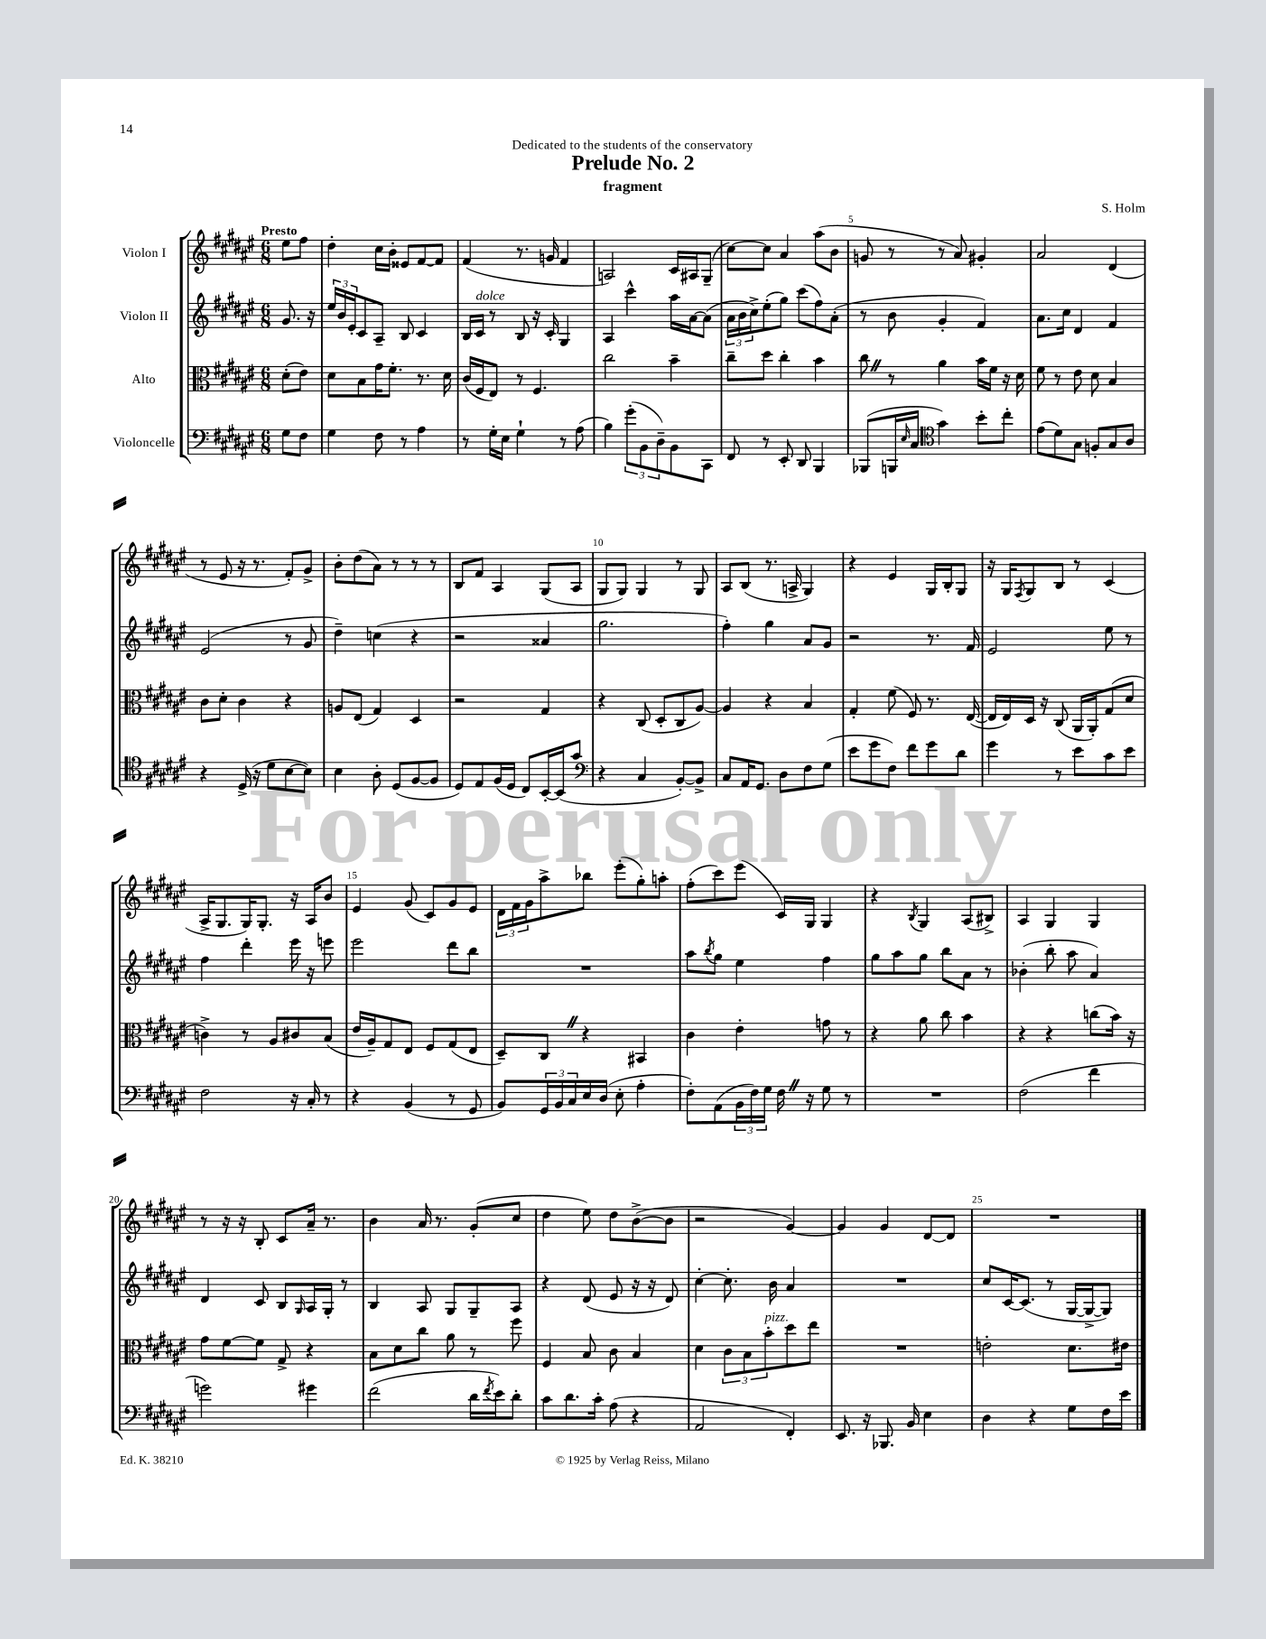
\header { title = "Prelude No. 2" composer = "S. Holm" subtitle = "fragment" dedication = "Dedicated to the students of the conservatory" }
<<
\new StaffGroup <<
\new Staff = "s0" \with { instrumentName = "Violon I" } {
    \clef treble \key fis \major \numericTimeSignature \time 6/8 \partial 4 \tempo "Presto"
    eis''8 fis''8 |
    dis''4-. cis''16 b'16-. eisis'8 fis'8~ fis'8 |
    fis'4( r8. g'16 fis'4 |
    a2) cis'16 ais16 gis8--( |
    cis''8~) cis''8 ais'4 ais''8( b'8 |
    g'8 r8 r8 ais'8) gis'4-. |
    ais'2 dis'4( |
    r8 eis'8 r16 r8. fis'8-.) gis'8-> |
    b'8-. dis''8( ais'8) r8 r8 r8 |
    b8 fis'8 ais4 gis8( ais8 |
    gis8 gis8) gis4 r8 gis8 |
    ais8 b8( r8. a16-> gis4) |
    r4 eis'4 gis16 b16-. gis8 |
    r16 gis16 \acciaccatura { fis8 } gis8 b8 r8 cis'4( |
    ais16-> gis8. gis16) gis8.-. r16 ais16 b'8 |
    eis'4 gis'8( cis'8) gis'8 eis'8 |
    \tuplet 3/2 { dis'16 fis'16 gis'16 } ais''8-> bes''8 eis'''8-.( gis''8-.) a''8-. |
    fis''8-.( cis'''8) eis'''8( cis'16) gis16 gis4 |
    r4 \acciaccatura { b8 } gis4 ais8( bis8->) |
    ais4 gis4 gis4 |
    r8 r16 r16 b8-. cis'8 ais'16-- r8. |
    b'4 ais'16 r8. gis'8-.( cis''8 |
    dis''4 eis''8) dis''8 b'8~->( b'8 |
    r2 gis'4~) |
    gis'4 gis'4 dis'8~ dis'8 |
    R2. \bar "|." |
}
\new Staff = "s1" \with { instrumentName = "Violon II" } {
    \clef treble \key fis \major \numericTimeSignature \time 6/8 \partial 4
    gis'8. r16 |
    \tuplet 3/2 { eis''16 b'16 eis'16-. } cis'8 ais8-- b8 cis'4 |
    b16 cis'16^\markup { \italic "dolce" } r8 b8 r16 cis'16-. gis4 |
    ais4 cis'''4-^ ais''16 ais'16~ ais'8( |
    \tuplet 3/2 { ais'16 b'16 cis''16->) } eis''8-.( gis''8) cis'''8( fis''8) ais'8-.( |
    r8 b'8 gis'4-. fis'4) |
    ais'8. cis''16 dis'4 fis'4 |
    eis'2( r8 gis'8 |
    dis''4--) c''4( r4 |
    r2 aisis'4 |
    gis''2. |
    fis''4-.) gis''4 ais'8 gis'8 |
    r2 r8. fis'16 |
    eis'2 eis''8 r8 |
    fis''4 dis'''4-. eis'''16 r16 e'''8 |
    eis'''2 dis'''8 b''8 |
    R2. |
    ais''8 \acciaccatura { b''8 } gis''8 eis''4 fis''4 |
    gis''8 ais''8 gis''8 b''8 ais'8 r8 |
    bes'4-.( b''8-. ais''8 ais'4) |
    dis'4 cis'8 b8 \grace { gis16 } ais16 gis16-. r8 |
    b4 ais8 gis8 gis8-- ais8 |
    r4 dis'8( eis'8 r16 r16 dis'8) |
    cis''4~-. cis''8.-. b'16 ais'4 |
    R2. |
    cis''8 cis'16~ cis'8.( r8 gis16~ gis16~-> gis8) \bar "|." |
}
\new Staff = "s2" \with { instrumentName = "Alto" } {
    \clef alto \key fis \major \numericTimeSignature \time 6/8 \partial 4
    dis'8-.( eis'8) |
    dis'8 b8 gis'16 fis'8.-. r8. dis'16 |
    cis'16( fis16 eis8) r8 fis4. |
    cis''2 b'4-- |
    cis''8-- dis''8 cis''4-. b'4 |
    cis''8 \once \override BreathingSign.text = \markup { \musicglyph "scripts.caesura.straight" } \breathe r8 ais'4 b'16 fis'16 r16 dis'16 |
    fis'8 r8 eis'8 dis'8 b4 |
    cis'8 dis'8-. cis'4 r4 |
    a8 eis8( gis4) dis4 |
    r2 gis4 |
    r4 cis8( dis8-. cis8 ais8~) |
    ais4 r4 b4 |
    gis4-. fis'8( fis8) r8. eis16~( |
    eis16 eis16) dis16 r16 cis8( ais,16 ais,16-.) gis8( dis'8 |
    c'4->) r8 ais8 cis'8 b8( |
    eis'16 ais16--) gis8 eis8 fis8 gis8( eis8 |
    dis8--) cis8 \once \override BreathingSign.text = \markup { \musicglyph "scripts.caesura.straight" } \breathe r4 bis,4 |
    cis'4 eis'4-. g'8 r8 |
    r4 ais'8 cis''8 b'4 |
    r4 r4 c''8( b'16) r16 |
    gis'8 fis'8~ fis'8 gis8-> r4 |
    b8 dis'8 cis''8 ais'8 r8 fis''8 |
    fis4 b8 cis'8 b4 |
    dis'4 \tuplet 3/2 { cis'8 b8 b'8-.^\markup { \italic "pizz." } } dis''8 eis''8 |
    R2. |
    e'2-. dis'8. eis'16 \bar "|." |
}
\new Staff = "s3" \with { instrumentName = "Violoncelle" } {
    \clef bass \key fis \major \numericTimeSignature \time 6/8 \partial 4
    gis8 fis8 |
    gis4 fis8 r8 ais4 |
    r8 gis16-. eis16 gis4-! r8 ais8( |
    b4) \tuplet 3/2 { gis'8-.( b,8 dis8--) } b,8 cis,8 |
    fis,8 r8 eis,8-. dis,8 b,,4 |
    bes,,8( b,,16 \grace { eis16 } cis16 \clef tenor gis'4) b'8-. cis''8-. |
    eis'8( dis'8) gis8 f8-. gis8 ais8 |
    r4 dis16->( r16 dis'8 b8~ b8) |
    b4 ais8-. dis8( fis8~ fis8 |
    dis8) eis8 fis16( dis16 cis8) b,16~-. b,16( gis'8 |
    \clef bass r4 cis4 b,8~-.) b,8-> |
    cis8 ais,16 gis,8. dis8 fis8 gis8( |
    eis'8 gis'8 fis8) fis'8 gis'8 dis'8 |
    gis'4 r8 eis'8 cis'8 eis'8 |
    fis2 r16 cis16-. r8 |
    r4 b,4( r8 gis,8 |
    b,8) \tuplet 3/2 { gis,16 b,16 cis16 } eis16 dis16( eis8-. ais4-. |
    fis8-.) ais,8( \tuplet 3/2 { b,16 fis16) gis16 } fis16 \once \override BreathingSign.text = \markup { \musicglyph "scripts.caesura.straight" } \breathe r16 gis8 r8 |
    R2. |
    fis2( fis'4 |
    g'2) gis'4 |
    fis'2( dis'16 \acciaccatura { fis'8 } eis'16) dis'8-. |
    cis'8 dis'8. cis'16-. ais8( r4 |
    ais,2 fis,4-.) |
    eis,8. r16 bes,,8. b,16 eis4 |
    dis4 r4 gis8 fis16 eis'16 \bar "|." |
}
>>
>>
\layout { \context { \Score \override BarNumber.break-visibility = ##(#f #t #t) barNumberVisibility = #(every-nth-bar-number-visible 5) } }
